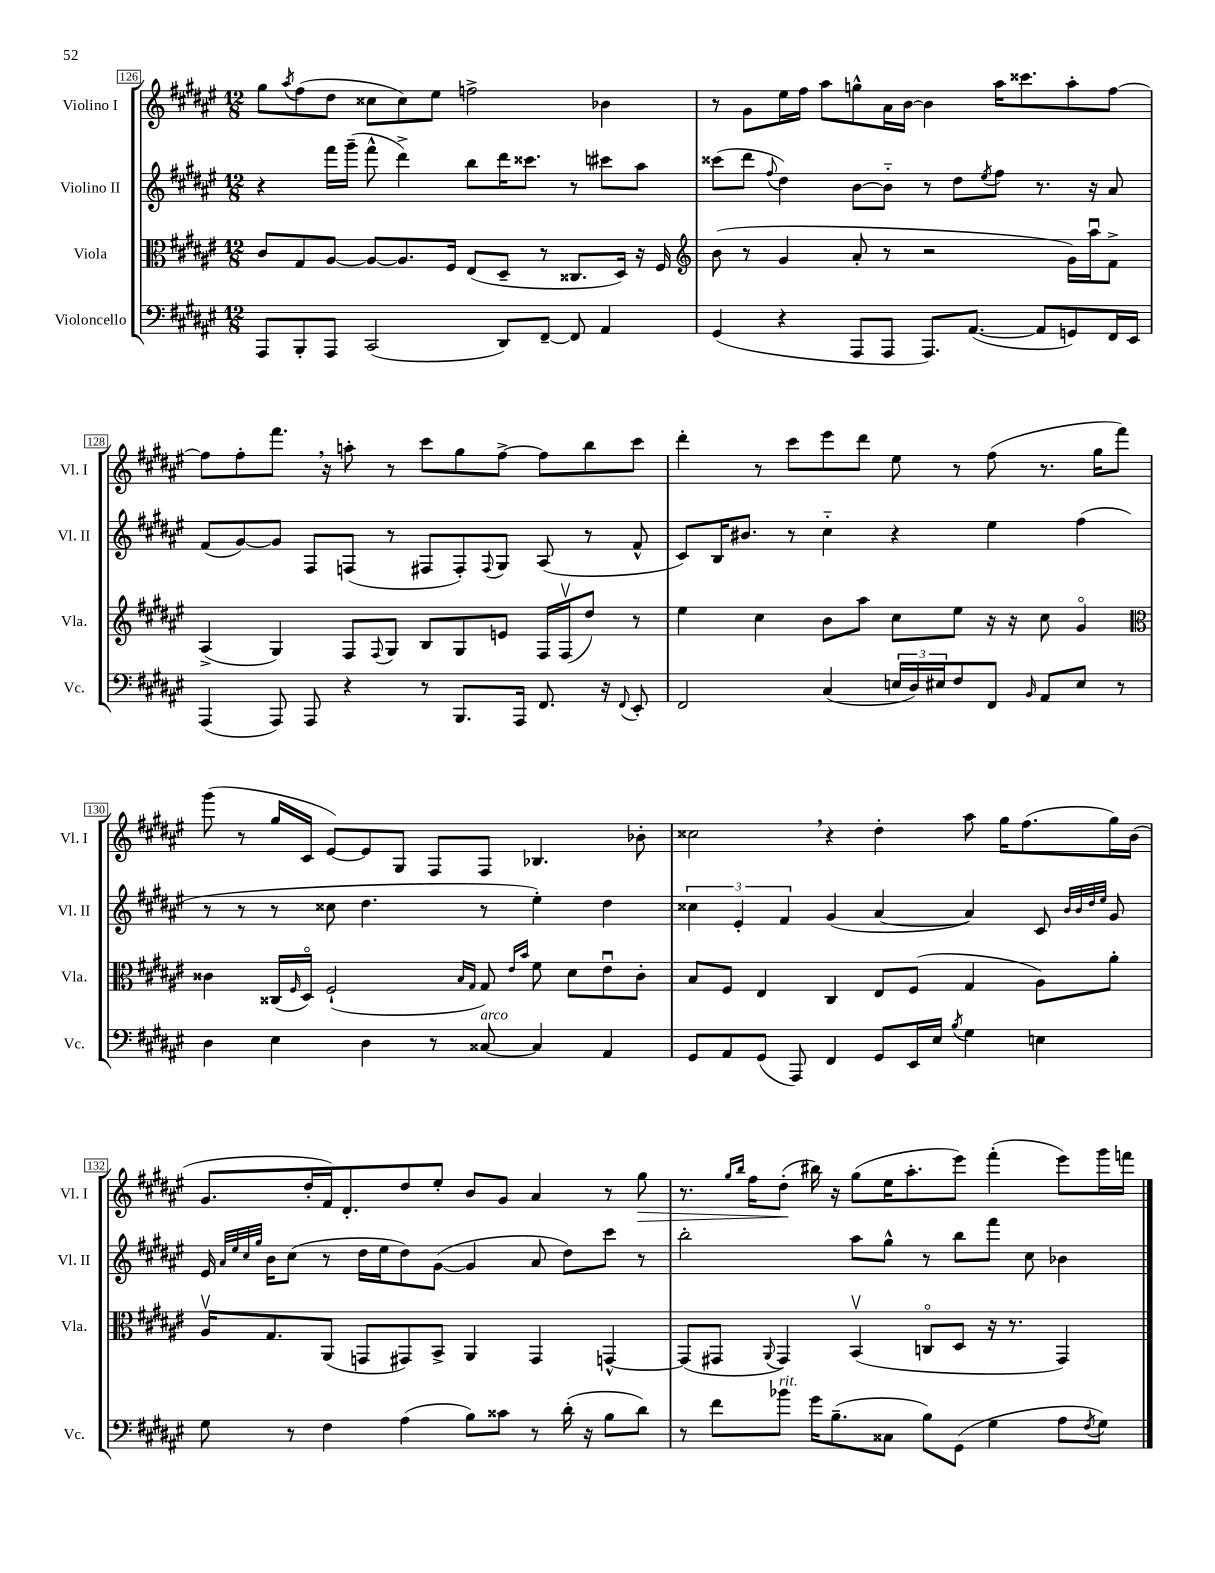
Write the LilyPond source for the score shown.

<<
\new StaffGroup <<
\new Staff = "s0" \with { instrumentName = "Violino I" shortInstrumentName = "Vl. I" } {
    \clef treble \key fis \major \numericTimeSignature \time 12/8
    gis''8 \acciaccatura { ais''8 } fis''8( dis''8 cisis''8 cisis''8) eis''8 f''2-> bes'4 |
    r8 gis'8 eis''16 fis''16 ais''8 g''8-^ ais'16 b'16~ b'4 ais''16 cisis'''8. ais''8-. fis''8~ |
    fis''8 fis''8-. fis'''8. \breathe r16 a''8-. r8 cis'''8 gis''8 fis''8~-> fis''8 b''8 cis'''8 |
    dis'''4-. r8 cis'''8 eis'''8 dis'''8 eis''8 r8 fis''8( r8. gis''16 fis'''8) |
    gis'''8( r8 gis''16 cis'16 eis'8~) eis'8 gis8 fis8 fis8 bes4. bes'8-. |
    cisis''2 \breathe r4 dis''4-. ais''8 gis''16 fis''8.( gis''16) b'16( |
    gis'8. dis''16-. fis'16) dis'8.-. dis''8 eis''8-. b'8 gis'8 ais'4 r8 gis''8\> |
    r8. \grace { gis''16 b''16 } fis''16 dis''8-.\!( bis''16) r16 gis''8( eis''16 ais''8.-. eis'''8) fis'''4-.( eis'''8) gis'''16 f'''16 \bar "|." |
}
\new Staff = "s1" \with { instrumentName = "Violino II" shortInstrumentName = "Vl. II" } {
    \clef treble \key fis \major \numericTimeSignature \time 12/8
    r4 fis'''16 gis'''16--( fis'''8-^ dis'''4->) b''8 dis'''16 cisis'''8. r8 cis'''8 ais''8 |
    cisis'''8( dis'''8 \appoggiatura { fis''8 } dis''4) b'8~ b'8-_ r8 dis''8 \acciaccatura { eis''8 } fis''8 r8. r16 ais'8 |
    fis'8( gis'8~) gis'8 fis8 f8( r8 fis8 fis8-.) \appoggiatura { fis8 } gis8 ais8( r8 fis'8-^ |
    cis'8) b16 bis'8. r8 cis''4-_ r4 eis''4 fis''4( |
    r8 r8 r8 cisis''8 dis''4. r8 eis''4-.) dis''4 |
    \tuplet 3/2 { cisis''4 eis'4-. fis'4 } gis'4( ais'4~ ais'4) cis'8 \grace { b'32 b'32 dis''32 eis''32 } gis'8 |
    eis'16 \grace { ais'32 eis''32 cis''32 gis''32 } b'16 cis''8( r8 dis''16 eis''16 dis''8) gis'8~( gis'4 ais'8 dis''8) cis'''8 r8 |
    b''2-. ais''8 gis''8-^ r8 b''8 fis'''8 cis''8 bes'4 \bar "|." |
}
\new Staff = "s2" \with { instrumentName = "Viola" shortInstrumentName = "Vla." } {
    \clef alto \key fis \major \numericTimeSignature \time 12/8
    cis'8 gis8 ais8~ ais8~ ais8. fis16 eis8( dis8-- r8 cisis8. dis16) r16 fis16 |
    \clef treble b'8( r8 gis'4 ais'8-. r8 r2 gis'16) ais''16\downbow fis'8-> |
    ais4->( gis4) fis8 \appoggiatura { fis8 } gis8 b8 gis8 e'8 fis16 fis16\upbow( dis''8) r8 |
    eis''4 cis''4 b'8 ais''8 cis''8 eis''8 r16 r16 cis''8 gis'4\flageolet |
    \clef alto cisis'4 cisis16( \grace { fis16 } dis16\flageolet) fis2-!( \grace { b16 gis16 } gis8) \grace { eis'16 b'16 } fis'8 dis'8 eis'8\downbow cisis'8-. |
    b8 fis8 eis4 cis4 eis8 fis8( gis4 ais8) ais'8-. |
    ais16\upbow gis8. ais,8( g,8 gis,8) b,8-> ais,4 gis,4 g,4~-^ |
    g,8( gis,8 \appoggiatura { ais,8 } gis,4) b,4\upbow( c8\flageolet dis8 r16 r8. gis,4) \bar "|." |
}
\new Staff = "s3" \with { instrumentName = "Violoncello" shortInstrumentName = "Vc." } {
    \clef bass \key fis \major \numericTimeSignature \time 12/8
    ais,,8 b,,8-. ais,,8 cis,2( dis,8) fis,8~-- fis,8 ais,4 |
    gis,4( r4 ais,,8 ais,,8 ais,,8.) ais,8.~( ais,8 g,8) fis,16 eis,16 |
    ais,,4( ais,,8) ais,,8 r4 r8 b,,8. ais,,16 fis,8. r16 \appoggiatura { fis,8 } eis,8-. |
    fis,2 cis4( \tuplet 3/2 { e16 dis16) eis16 } fis8 fis,8 \grace { b,16 } ais,8 eis8 r8 |
    dis4 eis4 dis4 r8 cisis8~^\markup { \italic "arco" } cisis4 ais,4 |
    gis,8 ais,8 gis,8( ais,,8) fis,4 gis,8 eis,16 eis16 \acciaccatura { b8 } gis4 e4 |
    gis8 r8 fis4 ais4( b8) cisis'8 r8 dis'16-.( r16 b8 dis'8) |
    r8 fis'8 bes'8^\markup { \italic "rit." } gis'16 b8.--( cisis8 b8) gis,8( gis4 ais8 \acciaccatura { fis8 } gis8) \bar "|." |
}
>>
>>
\layout { \context { \Score currentBarNumber = #126 \override BarNumber.stencil = #(make-stencil-boxer 0.1 0.3 ly:text-interface::print) } }
